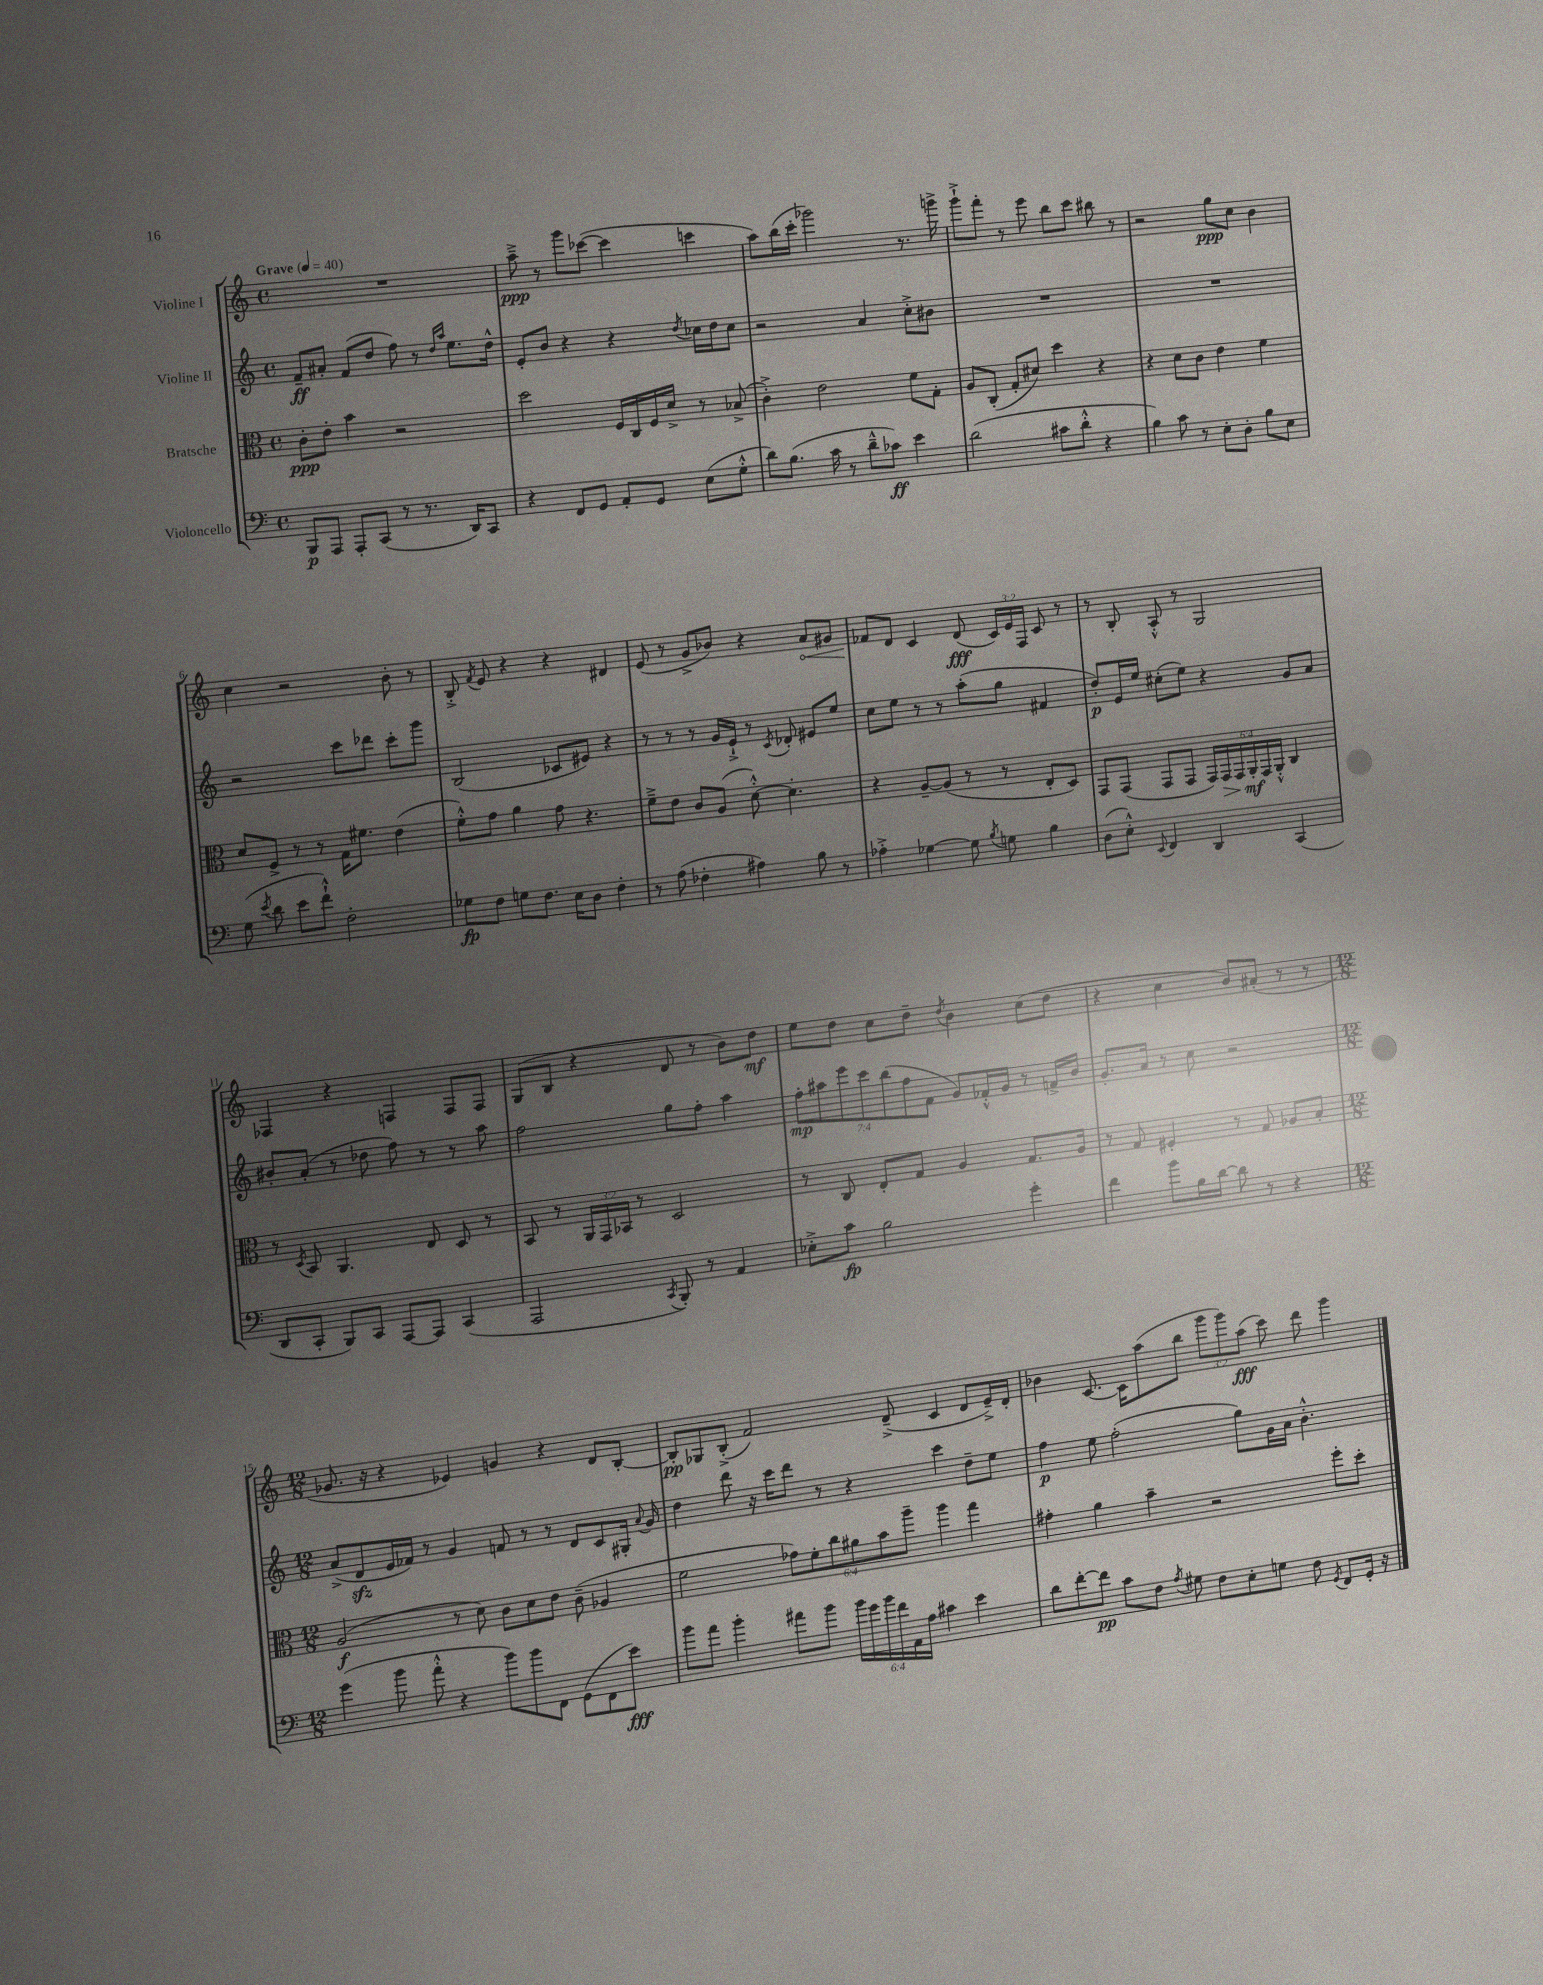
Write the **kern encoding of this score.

**kern	**dynam	**kern	**dynam	**kern	**dynam	**kern	**dynam
*part4	*part4	*part3	*part3	*part2	*part2	*part1	*part1
*staff4	*staff4	*staff3	*staff3	*staff2	*staff2	*staff1	*staff1
*I"Violoncello	*	*I"Bratsche	*	*I"Violine II	*	*I"Violine I	*
*clefF4	*	*clefC3	*	*clefG2	*	*clefG2	*
*k[]	*	*k[]	*	*k[]	*	*k[]	*
*M4/4	*	*M4/4	*	*M4/4	*	*M4/4	*
*met(c)	*	*met(c)	*	*met(c)	*	*met(c)	*
*MM40	*	*MM40	*	*MM40	*	*MM40	*
=1	=1	=1	=1	=1	=1	=1	=1
!	!	!	!	!	!	!LO:TX:a:B:t=Grave	!
8BBB/L	p	8c'\L	ppp	8f~/L	ff	1r	.
8AAA/J	.	8e'\J	.	8a#X'/J	.	.	.
8AAA'/L	.	4b\	.	(8f/L	.	.	.
(8CC/J	.	.	.	8dd/J	.	.	.
8r	.	2r	.	8ff\)	.	.	.
8.r	.	.	.	8r	.	.	.
.	.	.	.	16qqdd/LL	.	.	.
.	.	.	.	16qqaa/JJ	.	.	.
.	.	.	.	8.ee\L	.	.	.
16DD/KL)	.	.	.	.	.	.	.
8CC/J	.	.	.	.	.	.	.
.	.	.	.	16dd^^\Jk	.	.	.
=2	=2	=2	=2	=2	=2	=2	=2
4r	.	2dd\	.	8e'/L	.	8aa~^\	ppp
.	.	.	.	8b/J	.	8r	.
8FF/L	.	.	.	4r	.	8ggg\L	.
8GG/J	.	.	.	.	.	([8ccc-X\J	.
8AA'/L	.	16F/LL	.	4r	.	4ccc-\]	.
.	.	16C/	.	.	.	.	.
8GG/J	.	16F/	.	.	.	.	.
.	.	16d^/JJ	.	.	.	.	.
.	.	.	.	8qdd/	.	.	.
(8E\L	.	8r	.	16cc-X\LL	.	4cccn\	.
.	.	.	.	16dd\J	.	.	.
8G'^^\J	.	(8B-X^/	.	8cc-\J	.	.	.
=3	=3	=3	=3	=3	=3	=3	=3
8d\L)	.	4c'^\)	.	2r	.	8aa\L)	.
(8.B\J	.	.	.	.	.	(16bb\L	.
.	.	.	.	.	.	16ccc'\JJ	.
.	.	2e\	.	.	.	2ggg-X\)	.
16c\	.	.	.	.	.	.	.
8r	.	.	.	.	.	.	.
8d~^^\L	.	.	.	4a/	.	.	.
8c-X\J)	ff	.	.	.	.	.	.
4e\	.	8f\L	.	8cc'^\L	.	8.r	.
.	.	8G'\J	.	8b#X\J	.	.	.
.	.	.	.	.	.	16gggn^\	.
=4	=4	=4	=4	=4	=4	=4	=4
(2d\	.	8A/L	.	1r	.	8ggg`^\L	.
.	.	(8C'/J	.	.	.	8fff'\J	.
.	.	8G'/L	.	.	.	8r	.
.	.	8d#X/J)	.	.	.	8eee\	.
8c#X\L	.	4dd\	.	.	.	8bb\L	.
8d'^^\J	.	.	.	.	.	8ccc\J	.
4r	.	4r	.	.	.	8bb#X\	.
.	.	.	.	.	.	8r	.
=5	=5	=5	=5	=5	=5	=5	=5
4B\)	.	4r	.	1r	.	2r	.
8c\	.	8d\L	.	.	.	.	.
8r	.	8c\J	.	.	.	.	.
8E'\L	.	4e\	.	.	.	8gg\L	ppp
8D'\J	.	.	.	.	.	8cc\J	.
8B\L	.	4f\	.	.	.	4b\	.
8E\J	.	.	.	.	.	.	.
!!LO:LB:g=z
=6	=6	=6	=6	=6	=6	=6	=6
(8G\	.	8d/L	.	2r	.	4cc\	.
8qe/	.	.	.	.	.	.	.
8d\	.	8F^/J	.	.	.	.	.
8e\L	.	8r	.	.	.	2r	.
8f`^^\J)	.	8r	.	.	.	.	.
2F'\	.	16G\KL	.	8ccc\L	.	.	.
.	.	8.f#X\J	.	.	.	.	.
.	.	.	.	8ddd-X\J	.	.	.
.	.	(4e\	.	8ccc'\L	.	8b'\	.
.	.	.	.	8ggg\J	.	8r	.
=7	=7	=7	=7	=7	=7	=7	=7
8G-X\L	fp	8f'^^\L)	.	(2B/	.	8B'^/	.
.	.	.	.	.	.	8qf/	.
8F\J	.	8g\J	.	.	.	8e/	.
8Gn\L	.	4a\	.	.	.	4r	.
8.F\J	.	.	.	.	.	.	.
.	.	8g\	.	8c-X/L	.	4r	.
16E\KL	.	.	.	.	.	.	.
8D\J	.	4.r	.	8e#X/J)	.	.	.
4F'\	.	.	.	4r	.	4d#X/	.
=8	=8	=8	=8	=8	=8	=8	=8
8r	.	8f~^\L	.	8r	.	(8e/	.
(8A\	.	8e\J	.	8r	.	8r	.
4F-X'\	.	8c/L	.	8r	.	8g^/L	.
.	.	(8A/J	.	16g/LL	.	8b-X/J)	.
.	.	.	.	16e`^/JJ	.	.	.
4A#X\)	.	[8d'^^\)	.	8r	.	4r	.
.	.	.	.	8qc/	.	.	.
.	.	4.d'\]	.	8d-X'/	.	.	.
!	!	!	!	!	!	!	!LO:HP:b
8B\	.	.	.	8e#X/L	.	8a/L	<
8r	.	.	.	8ee/J	.	8g#X/J	.
=9	=9	=9	=9	=9	=9	=9	=9
4A-X'^\	.	4r	.	8cc\L	.	8f-X/L	.
.	.	.	.	8ee\J	.	8d/J	[
[4G-X\	.	[8A~/L	.	8r	.	4c/	.
.	.	(8A/J]	.	8r	.	.	.
8G-\]	.	8r	.	(8aa'\L	.	(8d/	fff
8qB/	.	.	.	.	.	.	.
8Gn\	.	8r	.	8gg\J	.	24c/LL)	.
.	.	.	.	.	.	24e/	.
.	.	.	.	.	.	24F/JJ	.
4B\	.	8E'/L	.	4f#X/	.	8c/	.
.	.	8D/J)	.	.	.	8r	.
=10	=10	=10	=10	=10	=10	=10	=10
(8D\L	.	8GG/L	.	8dd'/L)	p	8r	.
8E'^^\J)	.	(8GG/J	.	16e/L	.	8B'/	.
.	.	.	.	16ee/JJ	.	.	.
8qqEE/	.	.	.	.	.	.	.
4FF/	.	8GG/L	.	(8cc#X'\L	.	8A'^^/	.
.	.	8GG/J	.	8ee\J)	.	8r	.
4DD/	.	24GG/LL)	.	4r	.	2G/	.
!	!	!	!LO:HP:b	!	!	!	!
.	.	24GG/	>	.	.	.	.
.	.	24GG/	.	.	.	.	.
.	.	24AA'/	mf	.	.	.	.
.	.	24GG/	]	.	.	.	.
.	.	24AA'^^/JJ	.	.	.	.	.
(4CC/	.	4C/	.	8g/L	.	.	.
.	.	.	.	8a/J	.	.	.
!!LO:LB:g=z
=11	=11	=11	=11	=11	=11	=11	=11
8DD/L	.	8r	.	8b#X'/L	.	4F-X/	.
.	.	8qD/	.	.	.	.	.
8CC'/J	.	8BB/	.	(8a'/J	.	.	.
8BBB/L)	.	4.AA/	.	8r	.	4r	.
8CC/J	.	.	.	8dd-X\	.	.	.
[8AAA/L	.	.	.	8ff\)	.	4Fn/	.
8AAA/J]	.	8E/	.	8r	.	.	.
(4CC/	.	8D/	.	8r	.	8F/L	.
.	.	8r	.	8aa\	.	8F/J	.
=12	=12	=12	=12	=12	=12	=12	=12
2AAA/	.	8BB/	.	2ff\	.	(8G/L	.
.	.	8r	.	.	.	8B/J	.
.	.	24AA/LL	.	.	.	4r	.
.	.	24GG/	.	.	.	.	.
.	.	24BB-X/JJ	.	.	.	.	.
.	.	8r	.	.	.	.	.
8qCC/	.	.	.	.	.	.	.
8BBB'/)	.	2D/	.	8gg\L	.	8d/	.
8r	.	.	.	8ff'\J	.	8r	.
4AA/	.	.	.	4aa\	.	8b\L)	.
.	.	.	.	.	.	8dd\J	mf
=13	=13	=13	=13	=13	=13	=13	=13
8E-X'^\L	.	8r	.	14ff'\L	mp	8ee\L	.
.	.	.	.	14aa#X\	.	.	.
8c\J	fp	8C/	.	.	.	8dd\J	.
.	.	.	.	14eee\	.	.	.
.	.	.	.	14ccc\	.	.	.
2B\	.	8E'/L	.	.	.	8cc\L	.
.	.	.	.	(14bb\	.	.	.
.	.	.	.	14ff\	.	.	.
.	.	8G/J	.	.	.	8dd~\J	.
.	.	.	.	14f\J	.	.	.
.	.	.	.	.	.	8qdd/	.
.	.	4A/	.	8g/L)	.	4b\	.
.	.	.	.	16f-X'^^/L	.	.	.
.	.	.	.	16g/JJ	.	.	.
4g'\	.	8.G/L	.	8r	.	(8cc\L	.
.	.	.	.	16fn^/LL	.	8dd\J	.
.	.	16A/Jk	.	16b/JJ	.	.	.
=14	=14	=14	=14	=14	=14	=14	=14
4f\	.	8r	.	8.g'/L	.	4r	.
.	.	8G/	.	.	.	.	.
.	.	.	.	16a/Jk	.	.	.
8b\L	.	4F#X'/	.	8r	.	4cc\	.
16B\L	.	.	.	8cc\	.	.	.
[16d\JJ	.	.	.	.	.	.	.
8d\]	.	8r	.	2r	.	8b/L)	.
8r	.	8G/	.	.	.	(8a#X'/J	.
4r	.	8A-X/L	.	.	.	8r	.
.	.	8B'/J	.	.	.	8r	.
!!LO:LB:g=z
=15	=15	=15	=15	=15	=15	=15	=15
*M12/8	*	*M12/8	*	*M12/8	*	*M12/8	*
(4g\	.	(2A/	f	(8a^/L	.	8.g-X/	.
.	.	.	.	8dzz/	.	.	.
.	.	.	.	.	.	16r	.
8b\	.	.	.	16e/L	.	4r	.
.	.	.	.	16f-X/JJ)	.	.	.
8a'^^\	.	.	.	8r	.	.	.
4r	.	8r	.	4g/	.	4e-X/)	.
.	.	8d\)	.	.	.	.	.
8b\L)	.	8c\L	.	8fn/	.	4gn/	.
8b\	.	8d\	.	8r	.	.	.
8FF\J	.	8e\J	.	8r	.	4r	.
(8GG\L	.	(8c~\	.	8d/L	.	.	.
8FF\	.	4A-X/	.	8c/	.	8d/L	.
8e\J)	fff	.	.	16G#X'/Jk	.	[8B'/J	.
.	.	.	.	8qqa/	.	.	.
.	.	.	.	16g/	.	.	.
=16	=16	=16	=16	=16	=16	=16	=16
8b\L	.	2f\	.	4dd\	.	8B'/L]	pp
8a\J	.	.	.	.	.	8G-X/	.
4b'\	.	.	.	8ddd\	.	(8B'^/J	.
.	.	.	.	16r	.	2f/)	.
.	.	.	.	16ccc\KL	.	.	.
8a#X\L	.	12g-X\L)	.	8ddd\J	.	.	.
.	.	12f'\	.	.	.	.	.
8b\J	.	.	.	8r	.	.	.
.	.	12cc\	.	.	.	.	.
24b\LL	.	12a#X\	.	4r	.	.	.
24g\	.	.	.	.	.	.	.
24b\	.	12b\	.	.	.	.	.
24f\	.	.	.	.	.	(8d~^/	.
24AA\	.	12aa~\J	.	.	.	.	.
24A\JJ	.	.	.	.	.	.	.
4c#X\	.	4aa\	.	4ccc\	.	4c/	.
4e\	.	4gg\	.	8dd~\L	.	8d/L	.
.	.	.	.	8ee\J	.	16e~^/L)	.
.	.	.	.	.	.	16d'/JJ	.
=17	=17	=17	=17	=17	=17	=17	=17
8d\L	.	4g#X'\	.	4ff\	p	4b-X\	.
[8f'\	.	.	.	.	.	.	.
8f\J]	pp	4a\	.	8ee\	.	[8.c/	.
8c\L	.	.	.	(2ff'\	.	.	.
.	.	.	.	.	.	16c\KL]	.
8F\J	.	4b~\	.	.	.	(8aa\	.
8qA/	.	.	.	.	.	.	.
8G#X\	.	.	.	.	.	8bb\J	.
8F\L	.	2r	.	.	.	12ggg\L	.
.	.	.	.	.	.	12ggg\)	.
8E'\	.	.	.	8gg\L)	.	.	.
.	.	.	.	.	.	(12aa\J	fff
8Gn\J	.	.	.	16g\L	.	8ccc\)	.
.	.	.	.	16a\JJ	.	.	.
8F\	.	.	.	4.b'^^\	.	8ddd\	.
8qGG/	.	.	.	.	.	.	.
8FF/L	.	8ff'\L	.	.	.	4ggg\	.
16GG'/Jk	.	8dd'\J	.	.	.	.	.
16r	.	.	.	.	.	.	.
==	==	==	==	==	==	==	==
*-	*-	*-	*-	*-	*-	*-	*-
